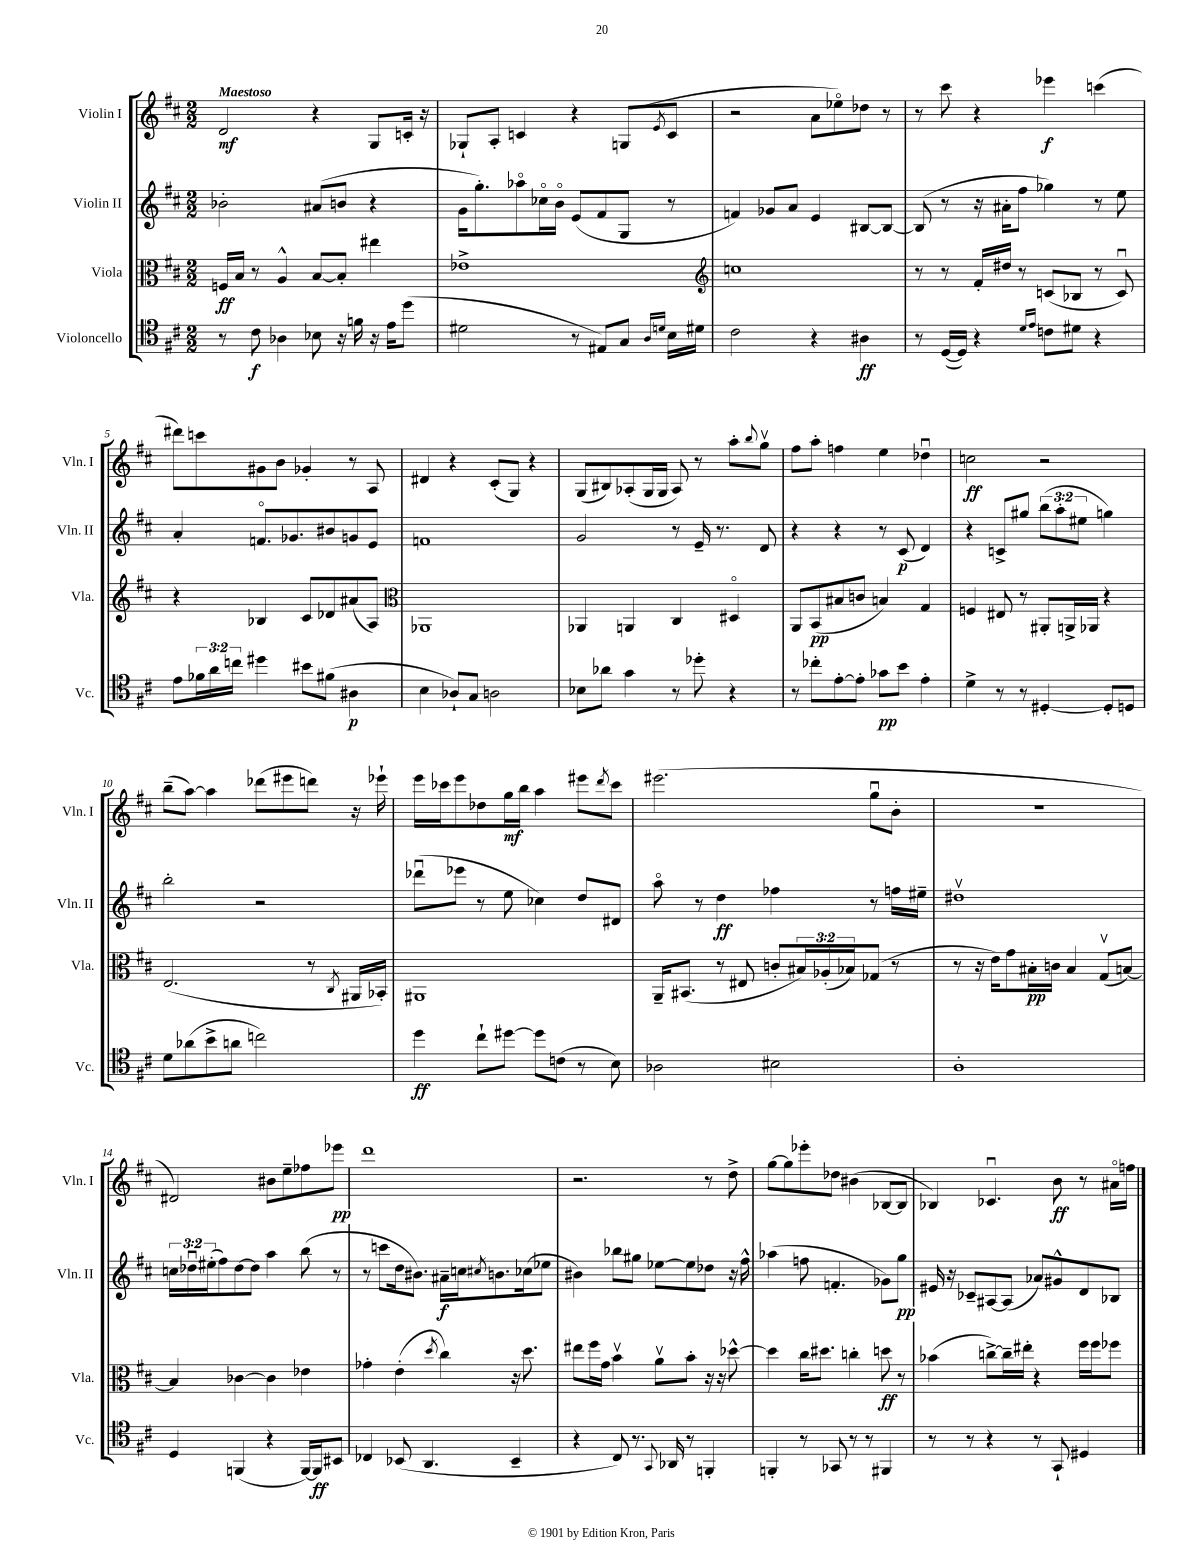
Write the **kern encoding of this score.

**kern	**dynam	**kern	**dynam	**kern	**dynam	**kern	**dynam
*part4	*part4	*part3	*part3	*part2	*part2	*part1	*part1
*staff4	*staff4	*staff3	*staff3	*staff2	*staff2	*staff1	*staff1
*I"Violoncello	*	*I"Viola	*	*I"Violin II	*	*I"Violin I	*
*I'Vc.	*	*I'Vla.	*	*I'Vln. II	*	*I'Vln. I	*
*clefC4	*	*clefC3	*	*clefG2	*	*clefG2	*
*k[f#c#]	*	*k[f#c#]	*	*k[f#c#]	*	*k[f#c#]	*
*M2/2	*	*M2/2	*	*M2/2	*	*M2/2	*
=1	=1	=1	=1	=1	=1	=1	=1
!	!	!	!	!	!	!LO:TX:a:B:t=Maestoso	!
8r	.	16Fn/LL	ff	2b-X'\	.	2d/	mf
.	.	16B/JJ	.	.	.	.	.
8c#\	f	8r	.	.	.	.	.
4A-X\	.	4A^^/	.	.	.	.	.
8B-X\	.	[8B/L	.	(8a#X/L	.	4r	.
16r	.	8B'/J]	.	8bn/J	.	.	.
16fn\	.	.	.	.	.	.	.
16r	.	4ee#X\	.	4r	.	8G/L	.
16e\KL	.	.	.	.	.	.	.
(8dd\J	.	.	.	.	.	16cn'/Jk	.
.	.	.	.	.	.	16r	.
=2	=2	=2	=2	=2	=2	=2	=2
2d#X\	.	1e-X^	.	16g\KL	.	8G-X`/L	.
.	.	.	.	8.gg'\)	.	.	.
.	.	.	.	.	.	8A'/J	.
.	.	.	.	8aa-X\	.	4cn/	.
.	.	.	.	16cc-X\L	.	.	.
.	.	.	.	16b\JJ	.	.	.
8r	.	.	.	(8e/L	.	4r	.
8E#X/L)	.	.	.	8f#/	.	.	.
8G/J	.	.	.	8G/J	.	(8Gn/L	.
16qqA/LL	.	.	.	.	.	.	.
16qqdn/JJ	.	.	.	.	.	8qe/	.
16B\LL	.	.	.	8r	.	8c/J	.
16d#X\JJ	.	.	.	.	.	.	.
=3	=3	=3	=3	=3	=3	=3	=3
*	*	*clefG2	*	*	*	*	*
2c#\	.	1ccn	.	4fn/)	.	2r	.
.	.	.	.	8g-X/L	.	.	.
.	.	.	.	8a/J	.	.	.
4r	.	.	.	4e/	.	8a\L	.
.	.	.	.	.	.	8ee-X\)	.
4A#X\	ff	.	.	[8B#X/L	.	8dd-X\J	.
.	.	.	.	8B#/J_	.	8r	.
=4	=4	=4	=4	=4	=4	=4	=4
8r	.	8r	.	(8B#/]	.	8r	.
([16D/LL	.	8r	.	8r	.	8ccc#\	.
16D/JJ])	.	.	.	.	.	.	.
4r	.	16f#'/LL	.	16r	.	4r	.
.	.	16dd#X/JJ	.	16a#X'\KL	.	.	.
.	.	8r	.	8ff#\J	.	.	.
16qqd/LL	.	.	.	.	.	.	.
16qqe/JJ	.	.	.	.	.	.	.
8cn\L	.	(8cn/L	.	4gg-X\)	.	4eee-X\	f
8d#X\J	.	8B-X/J	.	.	.	.	.
4r	.	8r	.	8r	.	(4cccn\	.
.	.	8cu/)	.	8ee\	.	.	.
!!LO:LB:g=z
=5	=5	=5	=5	=5	=5	=5	=5
8e\L	.	4r	.	4a'/	.	8ddd#X\L)	.
24f-X\L	.	.	.	.	.	8cccn\	.
24a\	.	.	.	.	.	.	.
24ccn\JJ	.	.	.	.	.	.	.
4dd#X\	.	4B-X/	.	8.fn/L	.	8g#X\	.
.	.	.	.	.	.	8b\J	.
.	.	.	.	8.g-X/	.	.	.
8b#X\L	.	8c#/L	.	.	.	4g-X'/	.
(8f#X\J	.	8d-X/	.	8b#X/	.	.	.
4A#X\	p	(8a#X/	.	8gn/	.	8r	.
.	.	8A/J)	.	8e/J	.	8A/	.
=6	=6	=6	=6	=6	=6	=6	=6
*	*	*clefC3	*	*	*	*	*
4B\	.	1AA-X	.	1fn	.	4d#X/	.
8A-X`/L)	.	.	.	.	.	4r	.
8G/J	.	.	.	.	.	.	.
2An\	.	.	.	.	.	(8c#'/L	.
.	.	.	.	.	.	8G/J)	.
.	.	.	.	.	.	4r	.
=7	=7	=7	=7	=7	=7	=7	=7
8B-X\L	.	4AA-X/	.	2g/	.	(8G/L	.
8a-X\J	.	.	.	.	.	8B#X/)	.
4g\	.	4AAn/	.	.	.	(8A-X'/	.
.	.	.	.	.	.	16G/L	.
.	.	.	.	.	.	16G/JJ	.
8r	.	4C#/	.	8r	.	8A-/)	.
8dd-X'\	.	.	.	16e~/	.	8r	.
.	.	.	.	8.r	.	.	.
4r	.	4D#X/	.	.	.	8aa'\L	.
.	.	.	.	.	.	8qqbb/	.
.	.	.	.	8d/	.	8ggv\J	.
=8	=8	=8	=8	=8	=8	=8	=8
8r	.	8AA/L	.	4r	.	8ff#\L	.
8cc-X'\L	.	(8BB/	pp	.	.	8aa'\J	.
[8e'\	.	8B#X/	.	4r	.	4ffn\	.
8e'\J]	.	8cn/J	.	.	.	.	.
8g-X\L	pp	4Bn/)	.	8r	.	4ee\	.
8b\J	.	.	.	(8c#/	p	.	.
4e'\	.	4G/	.	4d/)	.	4dd-Xu\	.
=9	=9	=9	=9	=9	=9	=9	=9
4d^\	.	4Fn/	.	4r	.	2ccn\	ff
8r	.	8E#X/	.	8cn^/L	.	.	.
8r	.	8r	.	8gg#X/J	.	.	.
[4D#X'/	.	8AA#X'/L	.	(12bb\L	.	2r	.
.	.	.	.	12aa'\	.	.	.
.	.	16AAn^/L	.	.	.	.	.
.	.	.	.	12ee#X\J	.	.	.
.	.	16AA-X/JJ	.	.	.	.	.
8D#'/L]	.	4r	.	4ggn\)	.	.	.
8Dn/J	.	.	.	.	.	.	.
!!LO:LB:g=z
=10	=10	=10	=10	=10	=10	=10	=10
8d\L	.	(2.E/	.	2bb'\	.	(8bb~\L	.
(8a-X\	.	.	.	.	.	[8aa\J)	.
8b^\	.	.	.	.	.	4aa\]	.
8an\J	.	.	.	.	.	.	.
2ccn\)	.	.	.	2r	.	(8ddd-X\L	.
.	.	.	.	.	.	8eee#X\	.
.	.	8r	.	.	.	8dddn\J)	.
.	.	8qC#/	.	.	.	.	.
.	.	16AA#X/LL	.	.	.	16r	.
.	.	16BB-X'/JJ)	.	.	.	16eee-X`\	.
=11	=11	=11	=11	=11	=11	=11	=11
4dd\	ff	1AA#X	.	(8ddd-Xu\L	.	16eee\LL	.
.	.	.	.	.	.	16ccc-X\J	.
.	.	.	.	8eee-X\J	.	8eee\	.
8cc#`\L	.	.	.	8r	.	8dd-X\	.
[8dd#X\J	.	.	.	8ee\	.	16gg\L	mf
.	.	.	.	.	.	16bb\JJ	.
8dd#\L]	.	.	.	4cc-X\)	.	4aa\	.
(8cn\J	.	.	.	.	.	.	.
8r	.	.	.	8dd/L	.	8eee#X\L	.
.	.	.	.	.	.	8qddd/	.
8B\)	.	.	.	8d#X/J	.	8ccc-\J	.
=12	=12	=12	=12	=12	=12	=12	=12
2A-X\	.	16AA~/KL	.	8aa\	.	(2.eee#X\	.
.	.	(8.BB#X/J	.	.	.	.	.
.	.	.	.	8r	.	.	.
.	.	8r	.	4dd\	ff	.	.
.	.	8E#X/	.	.	.	.	.
2B#X\	.	8cn'/L	.	4ff-X\	.	.	.
.	.	24B#X/L)	.	.	.	.	.
.	.	(24A-X'/	.	.	.	.	.
.	.	24B-X/J)	.	.	.	.	.
.	.	(8G-X/J	.	8r	.	8ggu\L	.
.	.	8r	.	16ffn\LL	.	8b'\J	.
.	.	.	.	16ee#X~\JJ	.	.	.
=13	=13	=13	=13	=13	=13	=13	=13
1A'	.	8r	.	1dd#Xv	.	1r	.
.	.	16r	.	.	.	.	.
.	.	16e\KL)	.	.	.	.	.
.	.	8g\	.	.	.	.	.
.	.	16B#X'\L	pp	.	.	.	.
.	.	16cn\JJ	.	.	.	.	.
.	.	4B#/	.	.	.	.	.
.	.	(8Gv/L	.	.	.	.	.
.	.	[8Bn/J)	.	.	.	.	.
!!LO:LB:g=z
=14	=14	=14	=14	=14	=14	=14	=14
4D/	.	4B/]	.	24ccn\LL	.	2d#X/)	.
.	.	.	.	24dd-Xu\	.	.	.
.	.	.	.	(24ee#X'\J	.	.	.
.	.	.	.	8ff#\)	.	.	.
(4FFn/	.	[4c-X\	.	[8dd-\	.	.	.
.	.	.	.	8dd-\J]	.	.	.
4r	.	4c-\]	.	4aa\	.	8b#X\L	.
.	.	.	.	.	.	8ee~\	.
[16FF/LL)	.	4e-X\	.	(8bb\	.	8ff-X\	.
16FF/J]	ff	.	.	.	.	.	.
8BB#X/J	.	.	.	8r	.	8eee-X\J	pp
=15	=15	=15	=15	=15	=15	=15	=15
4C-X/	.	4g-X'\	.	8r	.	1ddd	.
.	.	.	.	8cccn\L	.	.	.
(8BB-X/	.	(4e'\	.	16dd\k	.	.	.
.	.	.	.	8.b#X\J)	.	.	.
4.AA/	.	.	.	.	.	.	.
.	.	8qdd/	.	.	.	.	.
.	.	4cc#\)	.	16a#X~\LL	f	.	.
.	.	.	.	16ccn\J	.	.	.
.	.	.	.	8qcc#X/	.	.	.
.	.	.	.	8.bn\	.	.	.
4BB-~/	.	16r	.	.	.	.	.
.	.	8.dd\	.	(16cc-X\k	.	.	.
.	.	.	.	8ee-X\J	.	.	.
=16	=16	=16	=16	=16	=16	=16	=16
4r	.	8ee#X\L	.	4b#X\)	.	2.r	.
.	.	16ff#\L	.	.	.	.	.
.	.	16g\JJ	.	.	.	.	.
8C#/)	.	4bv\	.	8bb-X\L	.	.	.
8.r	.	.	.	8gg#X\J	.	.	.
.	.	8av\L	.	[8ee-X\L	.	.	.
8qqGG/	.	.	.	.	.	.	.
16AA-X/	.	.	.	.	.	.	.
8r	.	8b'\J	.	8ee-\]	.	.	.
4FFn'/	.	16r	.	8dd-X\J	.	8r	.
.	.	16r	.	.	.	.	.
.	.	[8dd-X^^\	.	16r	.	8dd^\	.
.	.	.	.	16ff#^^\	.	.	.
=17	=17	=17	=17	=17	=17	=17	=17
4FFn'/	.	4dd-\]	.	(4aa-X\	.	[8gg\L	.
.	.	.	.	.	.	8gg\]	.
8r	.	16cc#\KL	.	8ffn\	.	8eee-X'\	.
.	.	8.dd#X\J	.	.	.	.	.
8GG-X/	.	.	.	4.fn'/	.	8dd-X\J	.
8r	.	4ccn'\	.	.	.	(4b#X\	.
8r	.	.	.	.	.	.	.
4FF#X/	.	8ddn\	ff	8g-X\L)	.	[8B-X/L	.
.	.	8r	.	8gg\J	pp	8B-/J]	.
=18	=18	=18	=18	=18	=18	=18	=18
8r	.	(4b-X\	.	16e#X/	.	4B-X/)	.
.	.	.	.	16r	.	.	.
8r	.	.	.	8c-X~/L	.	.	.
4r	.	[8ccn^\L)	.	[8A#X/	.	4.c-Xu/	.
.	.	16cc~\L]	.	(8A#/J]	.	.	.
.	.	16ee#X'\JJ	.	.	.	.	.
8r	.	4r	.	8a-X/L)	.	.	.
8GG`/	.	.	.	8g#X^^/	.	8b\	ff
4D#X/	.	16ff#\LL	.	8d/	.	8r	.
.	.	16ff#\J	.	.	.	.	.
.	.	8ff-X\J	.	8B-X/J	.	16a#X\LL	.
.	.	.	.	.	.	16ffn\JJ	.
==	==	==	==	==	==	==	==
*-	*-	*-	*-	*-	*-	*-	*-
